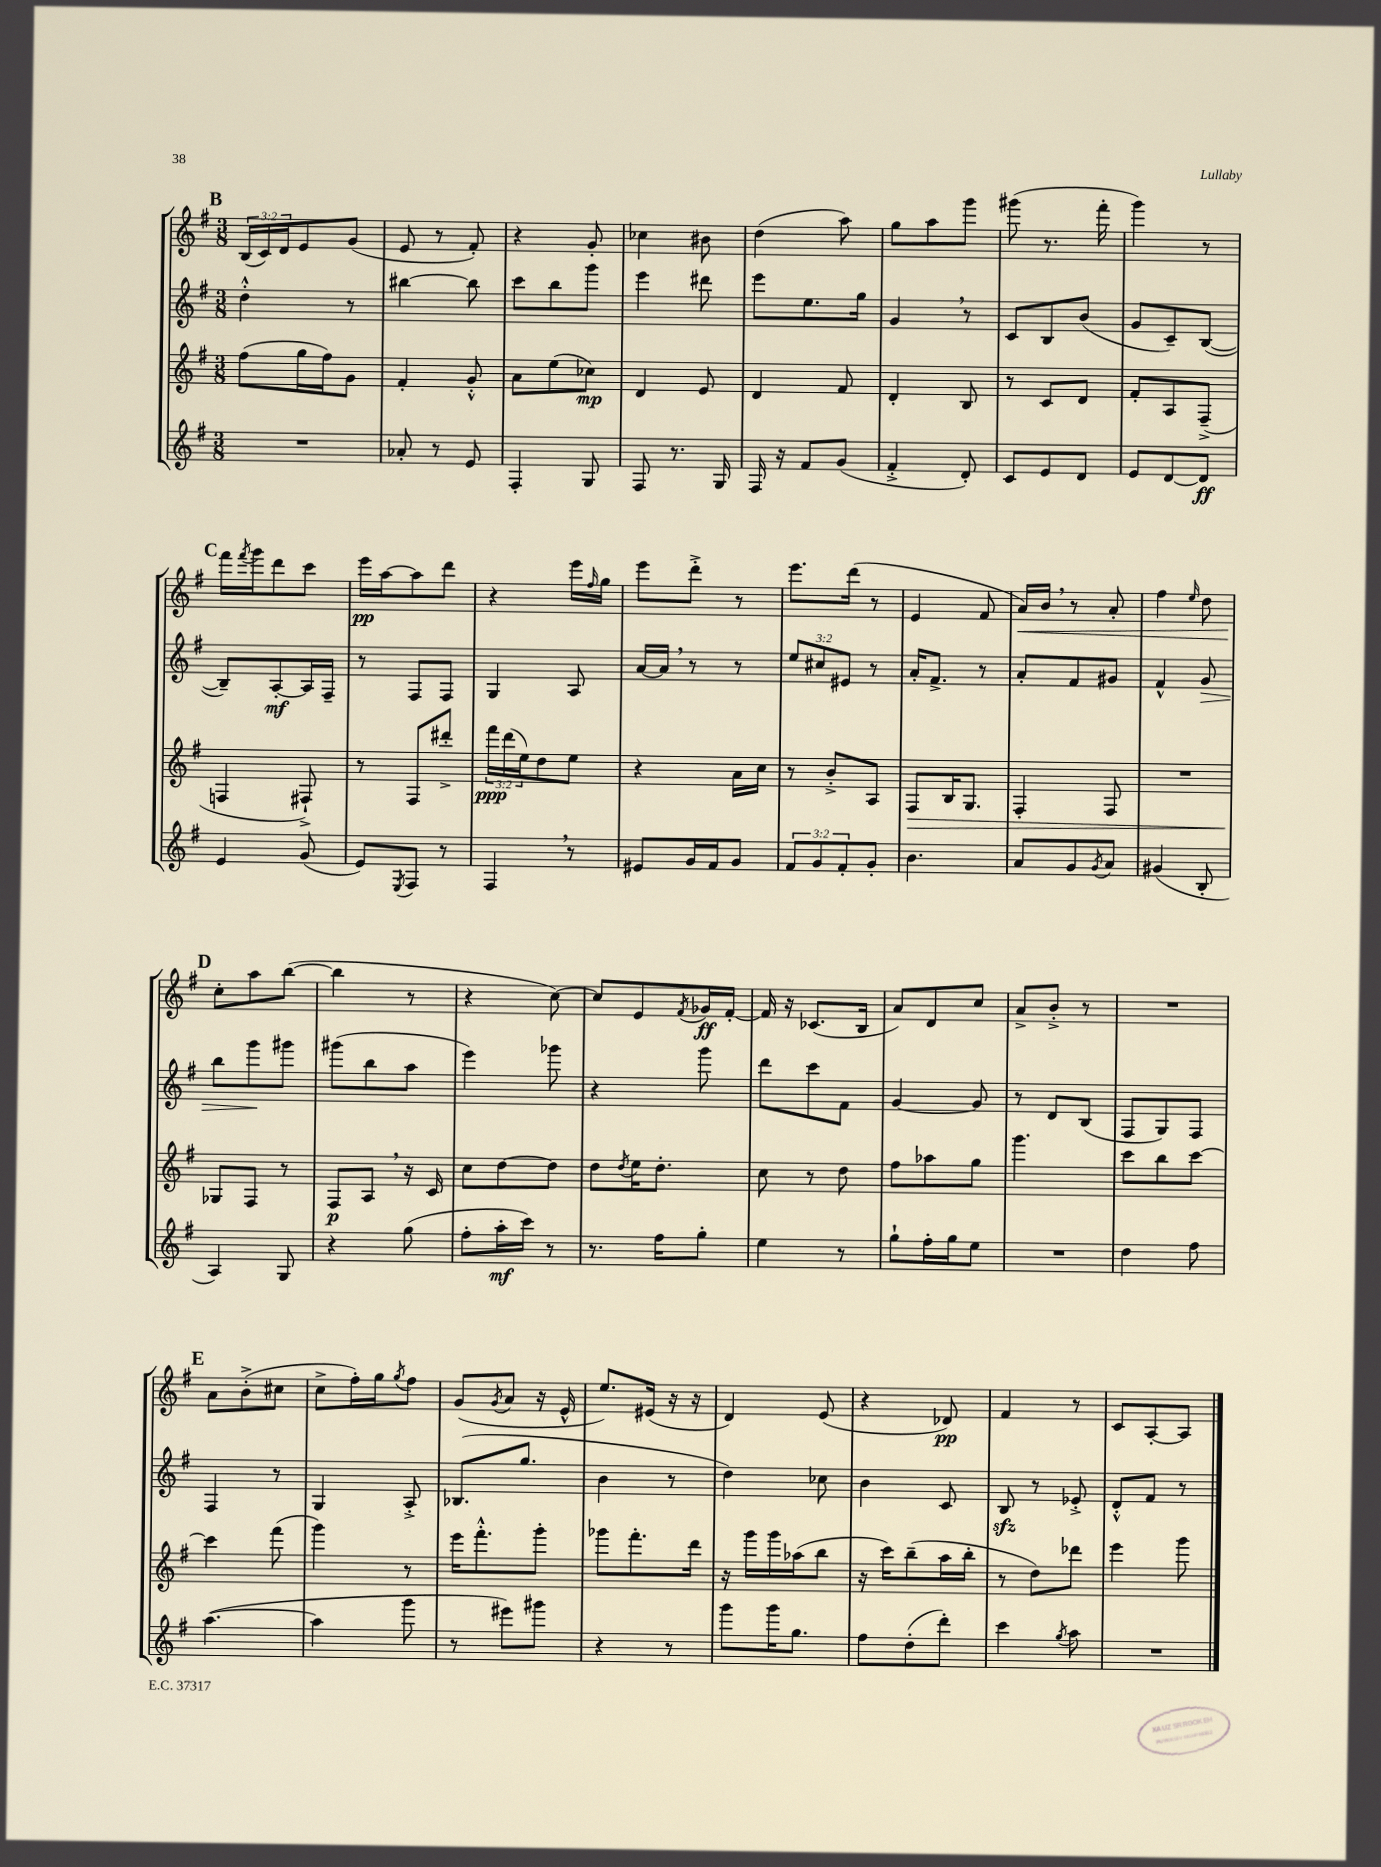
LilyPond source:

<<
\new StaffGroup <<
\new Staff = "s0" {
    \clef treble \key g \major \numericTimeSignature \time 3/8 \override Staff.TupletNumber.text = #tuplet-number::calc-fraction-text
    \mark \markup { \bold "B" } \tuplet 3/2 { b16( c'16) d'16 } e'8 g'8( |
    e'8 r8 fis'8-.) |
    r4 g'8-. |
    ces''4 bis'8 |
    d''4( a''8) |
    g''8 a''8 g'''8 |
    gis'''8( r8. fis'''16-. |
    g'''4) r8 |
    \mark \markup { \bold "C" } fis'''16 \acciaccatura { fis'''8 } g'''16 d'''8 c'''8 |
    e'''16\pp a''16~ a''8 d'''8 |
    r4 e'''16 \grace { fis''16 } g''16 |
    e'''8 d'''8-.-> r8 |
    e'''8. d'''16( r8 |
    e'4 fis'8 |
    a'16\<) b'16 \breathe r8 a'8-. |
    fis''4 \grace { e''16 } d''8 |
    \mark \markup { \bold "D" } c''8-.\! a''8 b''8~( |
    b''4 r8 |
    r4 c''8~) |
    c''8 e'8 \acciaccatura { fis'8 } ges'16\ff fis'16~-. |
    fis'16 r16 ces'8.( b16 |
    a'8) d'8 c''8 |
    a'8-> b'8-.-> r8 |
    R4. |
    \mark \markup { \bold "E" } a'8 b'8-.->( cis''8 |
    c''8-> fis''16-.) g''16 \acciaccatura { g''8 } fis''8 |
    g'8( \acciaccatura { g'8 } a'8 r16 e'16-^ |
    e''8.) eis'16( r16 r16 |
    d'4) e'8( |
    r4 des'8\pp) |
    fis'4 r8 |
    c'8 a8~-. a8 \bar "|." |
}
\new Staff = "s1" {
    \clef treble \key g \major \numericTimeSignature \time 3/8 \override Staff.TupletNumber.text = #tuplet-number::calc-fraction-text
    \mark \markup { \bold "B" } d''4-.-^ r8 |
    bis''4~ bis''8 |
    c'''8 b''8 g'''8 |
    e'''4 dis'''8 |
    e'''8 e''8. g''16 |
    g'4 \breathe r8 |
    c'8 b8 b'8( |
    g'8 c'8--) b8~( |
    \mark \markup { \bold "C" } b8--) a8~-.\mf a16 fis16-- |
    r8 fis8 fis8 |
    g4 a8 |
    a'16~ a'16 \breathe r8 r8 |
    \tuplet 3/2 { e''8 cis''8 eis'8 } r8 |
    a'16-. fis'8.-> r8 |
    a'8-. fis'8 gis'8 |
    fis'4-^ g'8\> |
    \mark \markup { \bold "D" } b''8 g'''8\! gis'''8 |
    gis'''8( b''8 a''8 |
    e'''4) ges'''8 |
    r4 g'''8 |
    d'''8 c'''8 fis'8 |
    g'4~ g'8 |
    r8 d'8 b8( |
    fis8 g8) fis8 |
    \mark \markup { \bold "E" } fis4 r8 |
    g4 a8-.-> |
    bes8.( g''8. |
    b'4 r8 |
    d''4) ces''8 |
    b'4 c'8 |
    b8\sfz r8 ees'8-.-> |
    d'8-.-^ fis'8 r8 \bar "|." |
}
\new Staff = "s2" {
    \clef treble \key g \major \numericTimeSignature \time 3/8 \override Staff.TupletNumber.text = #tuplet-number::calc-fraction-text
    \mark \markup { \bold "B" } fis''8( g''16 fis''16) g'8 |
    fis'4-. g'8-.-^ |
    a'8 e''8( ces''8\mp) |
    d'4 e'8 |
    d'4 fis'8 |
    d'4-. b8 |
    r8 c'8 d'8 |
    fis'8-. a8 fis8--->( |
    \mark \markup { \bold "C" } f4 fis8-!->) |
    r8 fis8 dis'''8-.-> |
    \tuplet 3/2 { fis'''16\ppp d'''16( e''16) } d''8 e''8 |
    r4 a'16 c''16 |
    r8 b'8-.-> a8 |
    fis8\> b16 g8. |
    fis4-. fis8 |
    R4. |
    \mark \markup { \bold "D" } ges8\! fis8 r8 |
    fis8\p a8 \breathe r16 c'16 |
    c''8 d''8~ d''8 |
    d''8 \acciaccatura { d''8 } e''16 d''8.-. |
    c''8 r8 d''8 |
    fis''8 aes''8 g''8 |
    g'''4. |
    c'''8 b''8 c'''8~ |
    \mark \markup { \bold "E" } c'''4 fis'''8( |
    g'''4) r8 |
    e'''16 fis'''8.-.-^ g'''8-. |
    ges'''8 fis'''8.-. d'''16 |
    r16 g'''16 g'''16 aes''16( b''8 |
    r16 c'''16) b''8--( a''16 b''16-. |
    r8 d''8) des'''8 |
    e'''4 g'''8 \bar "|." |
}
\new Staff = "s3" {
    \clef treble \key g \major \numericTimeSignature \time 3/8 \override Staff.TupletNumber.text = #tuplet-number::calc-fraction-text
    \mark \markup { \bold "B" } R4. |
    aes'8-. r8 e'8 |
    fis4-. g8 |
    fis8 r8. g16 |
    fis16 r16 fis'8 g'8( |
    fis'4-.-> d'8-.) |
    c'8 e'8 d'8 |
    e'8 d'8~ d'8\ff |
    \mark \markup { \bold "C" } e'4 g'8( |
    e'8) \acciaccatura { e8 } fis8 r8 |
    fis4 \breathe r8 |
    eis'8 g'16 fis'16 g'8 |
    \tuplet 3/2 { fis'8 g'8 fis'8-. } g'8-. |
    b'4. |
    a'8 g'8 \acciaccatura { g'8 } a'8 |
    gis'4( b8-. |
    \mark \markup { \bold "D" } a4) g8 |
    r4 g''8( |
    fis''8-. a''16-.\mf c'''16) r8 |
    r8. fis''16 g''8-. |
    e''4 r8 |
    g''8-! fis''16-. g''16 e''8 |
    R4. |
    d''4 fis''8 |
    \mark \markup { \bold "E" } a''4.~( |
    a''4 g'''8 |
    r8 eis'''8) gis'''8 |
    r4 r8 |
    g'''8 g'''16 g''8. |
    fis''8 d''8-.( d'''8-.) |
    c'''4 \acciaccatura { g''8 } a''8 |
    R4. \bar "|." |
}
>>
>>
\layout { \context { \Score \remove "Bar_number_engraver" } }
